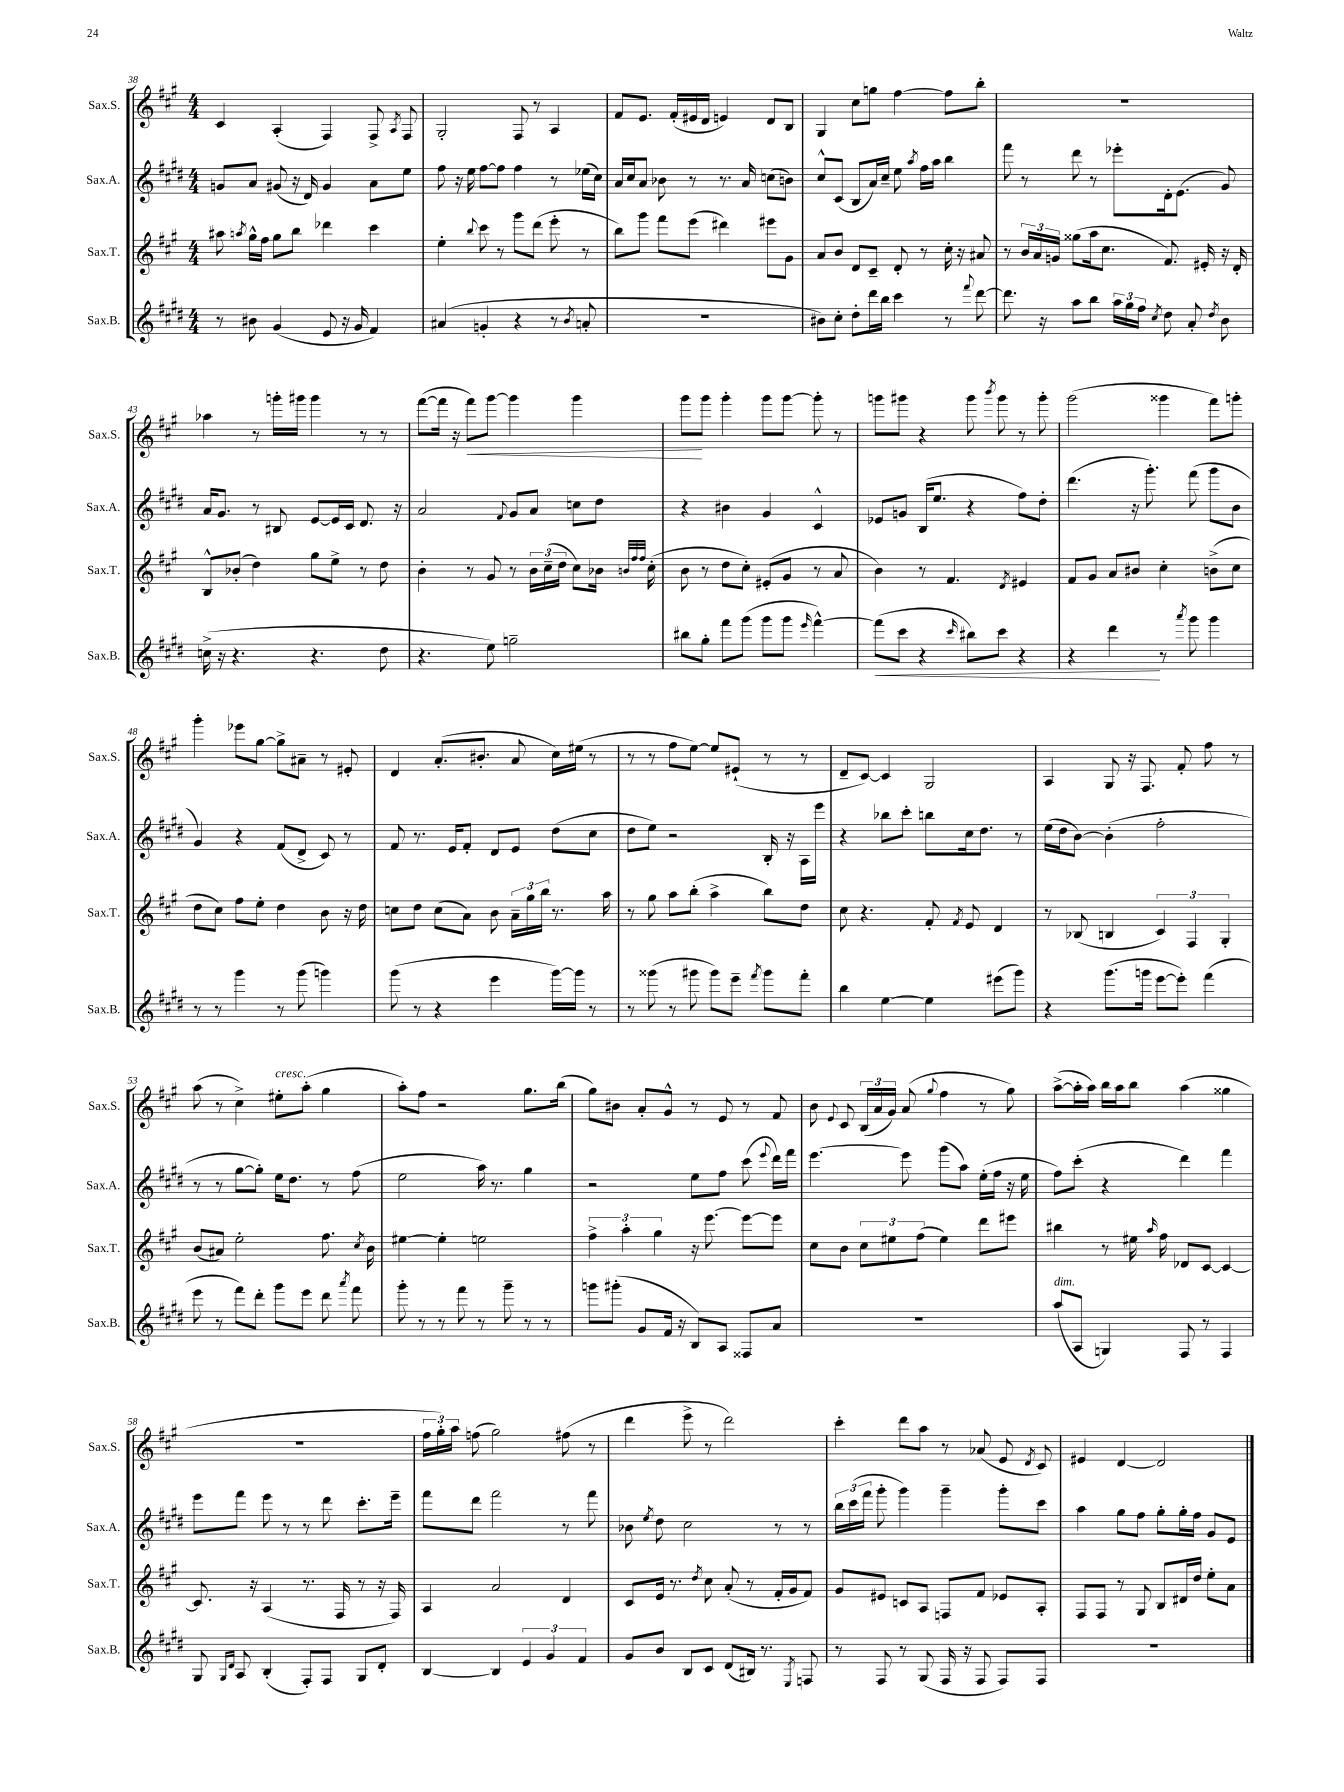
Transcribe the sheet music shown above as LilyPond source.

<<
\new StaffGroup <<
\new Staff = "s0" \with { instrumentName = "Sax.S." shortInstrumentName = "Sax.S." } {
    \clef treble \key a \major \numericTimeSignature \time 4/4
    \autoBeamOff cis'4 a4-.( fis4) fis8-> \acciaccatura { a8 } fis8 |
    gis2-. fis8 r8 a4 |
    fis'8[ e'8.] fis'16[-.( eis'16 d'16] e'4) d'8[ b8] |
    gis4 cis''8[ g''8] fis''4~ fis''8[ b''8]-. |
    R1 |
    aes''4 r8 g'''16[-. gis'''16] gis'''4 r8 r8 |
    fis'''8[~( fis'''16] r16 fis'''8[\<) gis'''8]~ gis'''4 gis'''4 |
    gis'''8[\! gis'''8] gis'''4-. gis'''8[ gis'''8]~ gis'''8-. r8 |
    g'''8[ gis'''8] r4 gis'''8 \acciaccatura { b'''8 } gis'''8 r8 gis'''8-. |
    gis'''2( gisis'''4 fis'''8[) g'''8]-. |
    gis'''4-. ees'''8[ gis''8]~ gis''8[-> ais'8]-- r8 eis'8-. |
    d'4 a'8.[-.( bis'8.]-. a'8 cis''16[) eis''16]( r8 |
    r8 r8 fis''8[ e''8]~) e''8[ eis'8]-!( r8 r8 |
    d'8[-- cis'8]~) cis'4 gis2 |
    a4 gis8 r16 fis8. fis'8-. fis''8 r8 |
    a''8( r8 cis''4->) eis''8[-.^\markup { \italic "cresc." } a''8]-.( gis''4 |
    a''8[-.) fis''8] r2 gis''8.[ b''16]( |
    gis''8[) bis'8] a'8[-. gis'8]-^ r8 e'8 r8 fis'8 |
    b'8 \appoggiatura { e'8 } cis'8 \tuplet 3/2 { b16[( a'16 gis'16]) } a'8( \appoggiatura { gis''8 } fis''4 r8 gis''8) |
    a''8[~->( a''16-. a''16]) b''16[ a''16 b''8] a''4( gisis''4 |
    R1 |
    \tuplet 3/2 { fis''16[ gis''16-.) a''16] } f''8( gis''2) fis''8( r8 |
    d'''4 e'''8-> r8 d'''2) |
    cis'''4-. d'''8[ a''8] r8 aes'8( e'8 \acciaccatura { d'8 } cis'8) |
    eis'4 d'4~ d'2 \bar "|." |
}
\new Staff = "s1" \with { instrumentName = "Sax.A." shortInstrumentName = "Sax.A." } {
    \clef treble \key e \major \numericTimeSignature \time 4/4
    \autoBeamOff g'8[ a'8] gis'8( r16 dis'16) gis'4 a'8[ e''8] |
    fis''8 r16 e''16 fis''8[~ fis''8] fis''4 r8 ees''16[( cis''16]) |
    a'16[ cis''16 a'8] bes'8 r8 r8. a'16 c''8[( b'8]) |
    cis''8[-^ cis'8]( b8[ a'16) cis''16]-- e''8 \acciaccatura { a''8 } fis''16[ a''16] b''4 |
    fis'''8 r8 dis'''8 r8 ees'''8[-. dis'16-. e'8.]( gis'8) |
    a'16[ gis'8.] r8 bis8 e'8[~ e'16 cis'16] dis'8. r16 |
    a'2 \appoggiatura { fis'8 } gis'8[ a'8] c''8[ dis''8] |
    r4 bis'4 gis'4 cis'4-^ |
    ees'8[ g'8] b16[( e''8.] r4 fis''8[) dis''8]-. |
    dis'''4.( r16 gis'''8.-.) fis'''8( gis'''8[ b'8] |
    gis'4) r4 fis'8[( dis'8]-> cis'8) r8 |
    fis'8 r8. e'16[ fis'8]-. dis'8[ e'8] dis''8[( cis''8] |
    dis''8[ e''8]) r2 b16-. r16 a16[ e'''16] |
    r4 bes''8[ cis'''8]-. b''8[ cis''16 dis''8.] r8 |
    e''16[( dis''16 b'8]~) b'4-.( fis''2-. |
    r8 r8 gis''8[~ gis''8]-.) e''16[ dis''8.] r8 fis''8( |
    e''2 a''16) r8. gis''4 |
    r2 e''8[ fis''8] cis'''8( \appoggiatura { e'''8 } dis'''16[) fis'''16] |
    e'''4.~ e'''8 gis'''8[( a''8]) e''16[-.( fis''16] r16 e''16 |
    fis''8[) cis'''8]-.( r4 dis'''4) fis'''4 |
    e'''8[ fis'''8] e'''8 r8 r8 dis'''8 cis'''8.[-. e'''16]-- |
    fis'''8[ dis'''8] fis'''2 r8 fis'''8 |
    bes'8 \acciaccatura { e''8 } dis''8 cis''2 r8 r8 |
    \tuplet 3/2 { b''16[ cis'''16( fis'''16] } gis'''8-. gis'''4) gis'''4-- gis'''8[-. cis'''8] |
    a''4 gis''8[ fis''8] gis''8[-. gis''16-. fis''16] gis'8[ e'8] \bar "|." |
}
\new Staff = "s2" \with { instrumentName = "Sax.T." shortInstrumentName = "Sax.T." } {
    \clef treble \key a \major \numericTimeSignature \time 4/4
    \autoBeamOff ais''8 \acciaccatura { a''8 } gis''16[-^ fis''16] gis''8[ b''8] des'''4 cis'''4 |
    e''4-. \appoggiatura { b''8 } cis'''8 r8 gis'''8[ d'''8]( e'''8-. r8 |
    b''8[) gis'''8] fis'''8[ e'''8]( dis'''4) eis'''8[ gis'8] |
    a'8[ b'8] d'8[ cis'8]-- d'8-. r8 cis''16-. r16 ais'8 |
    r8 \tuplet 3/2 { b'16[ a'16 g'16] } gisis''8[( a''16 cis''8.] fis'8.) eis'16-. r16 d'16-. |
    b8[-^ bes'8]-.( d''4) gis''8[ e''8]-> r8 d''8 |
    b'4-. r8 gis'8 r8 \tuplet 3/2 { b'16[ cis''16--( d''16] } cis''8[) bes'16] \grace { b'32[ fis''32 fis''32] } cis''16-.( |
    b'8 r8 d''8[ cis''8]-.) eis'8[-.( gis'8] r8 a'8 |
    b'4) r8 fis'4. \acciaccatura { d'8 } eis'4 |
    fis'8[ gis'8] a'8[ bis'8] cis''4-. b'8[->( cis''8] |
    d''8[ cis''8]) fis''8[ e''8]-. d''4 b'8 r16 d''16 |
    c''8[ d''8] c''8[( a'8]) b'8 \tuplet 3/2 { a'16[-- gis''16 b''16] } r8. a''16 |
    r8 gis''8 a''8[ b''8]-.( a''4-> b''8[) d''8] |
    cis''8 r4. fis'8-. \acciaccatura { fis'8 } e'8 d'4 |
    r8 bes8( b4 \tuplet 3/2 { cis'4) fis4 gis4-. } |
    b'8[( ais'8]) e''2-. fis''8. \acciaccatura { cis''8 } b'16 |
    eis''4~ eis''4-. e''2 |
    \tuplet 3/2 { fis''4-> a''4-. gis''4 } r16 e'''8.~ e'''8[~ e'''8] |
    cis''8[ b'8] \tuplet 3/2 { cis''8[ eis''8 fis''8]( } eis''4) d'''8[ eis'''8] |
    bis''4 r8 eis''16 \grace { a''16 } fis''16 des'8[ cis'8]~ cis'4~ |
    cis'8. r16 a4( r8. fis16 r8 r16 fis16) |
    a4 a'2 d'4 |
    cis'8[ e'16] r8. \acciaccatura { d''8 } cis''8 a'8-.( r8 fis'16[-. gis'16 fis'8]) |
    gis'8[ eis'8] c'8[ a8] f8[ fis'8] ees'8[ a8]-. |
    fis8[ fis8] r8 gis8 b8[ dis'16 d''16] e''8[-. a'8] \bar "|." |
}
\new Staff = "s3" \with { instrumentName = "Sax.B." shortInstrumentName = "Sax.B." } {
    \clef treble \key e \major \numericTimeSignature \time 4/4
    \autoBeamOff r8 bis'8 gis'4( e'8 r16 gis'16 fis'4) |
    ais'4( g'4-. r4 r8 \acciaccatura { b'8 } a'8-. |
    R1 |
    bis'8[) cis''8]-. dis''8[-. dis'''16 b''16] cis'''4 r8 \appoggiatura { fis'''8 } dis'''8~ |
    dis'''8. r16 a''8[ b''8] \tuplet 3/2 { a''16[ gis''16 fis''16] } \acciaccatura { cis''8 } dis''8 a'8-. \acciaccatura { dis''8 } b'8 |
    c''16->( r16 r4. r4. dis''8 |
    r4. e''8) g''2-- |
    bis''8[ gis''8]-. fis'''8[ gis'''8]( gis'''8[ gis'''8] \grace { e'''16 } fis'''4~-^) |
    fis'''8[\<( cis'''8] r4 \grace { cis'''16 } bis''8[) cis'''8] r4 |
    r4 dis'''4\! r8 \acciaccatura { a'''8 } gis'''8 gis'''4 |
    r8 r8 gis'''4 r8 gis'''8( g'''4) |
    gis'''8( r8 r4 e'''4 gis'''16[~) gis'''16] r8 |
    r8 gisis'''8( r8 gis'''8 gis'''8[) e'''8]-- \acciaccatura { fis'''8 } gis'''8[ fis'''8]-. |
    b''4 e''4~ e''4 eis'''8[( gis'''8]) |
    r4 gis'''8.[( g'''16] e'''8[~ e'''8]-.) fis'''4( |
    e'''8 r8 fis'''8[) dis'''8]-. gis'''8[ e'''8] dis'''8 \acciaccatura { a'''8 } fis'''8 |
    gis'''8-. r8 r8 fis'''8 r8 gis'''8-- r8 r8 |
    g'''8[ gis'''8]-.( gis'8[ fis'16] r16 b8[) a8] fisis8[ a'8] |
    R1 |
    a''8[^\markup { \italic "dim." }( a8] g4) fis8 r8 fis4 |
    gis8 \grace { gis16[ dis'16] } a8 b4-.( fis8[-.) fis8] gis8[ dis'8]-. |
    b4~ b4 \tuplet 3/2 { e'4 gis'4 fis'4 } |
    gis'8[ b'8] b8[ cis'8] dis'8[( bis16]) r8. \acciaccatura { e8 } f8 |
    r8 fis8 r8 gis8( fis16 r16 fis8 fis8[) fis8] |
    R1 \bar "|." |
}
>>
>>
\layout { \context { \Score currentBarNumber = #38 } }
